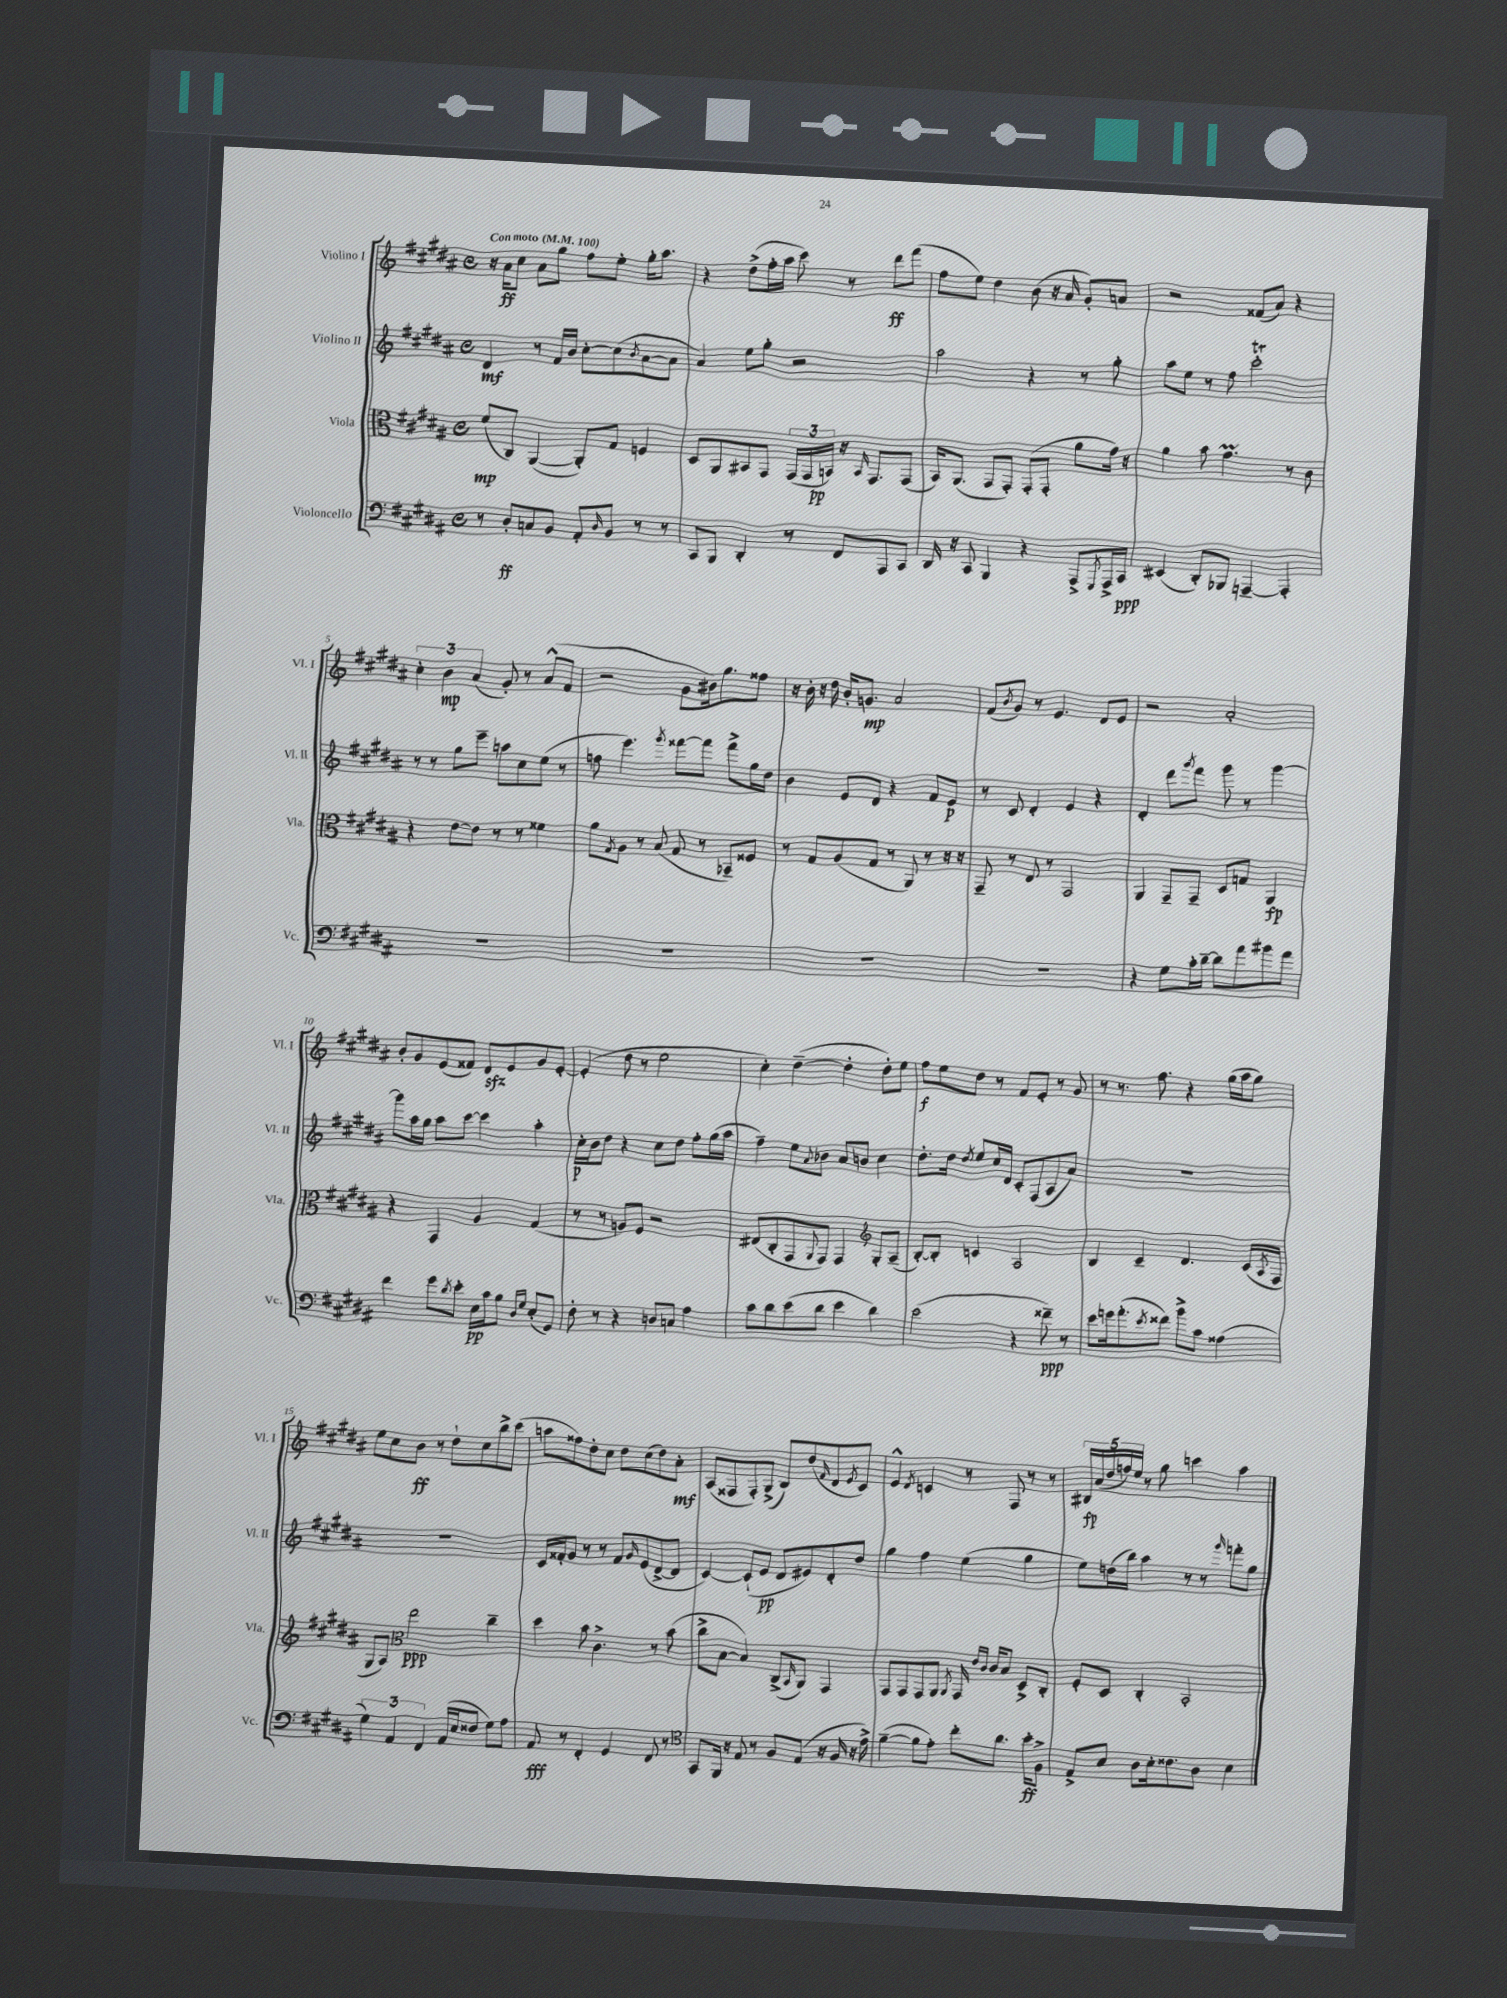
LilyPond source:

<<
\new StaffGroup <<
\new Staff = "s0" \with { instrumentName = "Violino I" shortInstrumentName = "Vl. I" } {
    \clef treble \key b \major \defaultTimeSignature \time 4/4 \tempo "Con moto" 4 = 100
    r16 ais'16\ff cis''8 ais'8 gis''8 fis''8 e''8-. gis''16-. ais''8. |
    r4 dis''8->( fis''16-. ais''16 cis'''8) r8 dis'''8\ff fis'''8( |
    fis''8 e''8) dis''4 b'8( r16 ais'16 gis'8-.) a'8 |
    r2 fisis'8( ais'8) r4 |
    \tuplet 3/2 { cis''4-. b'4\mp ais'4( } gis'8-.) r8 ais'8-^( fis'8 |
    r2 gis'8 bis'16) gis''8. fisis''8 |
    r16 b'16-. r16 dis''16 b'16-. g'8.\mp ais'2 |
    fis'8( \acciaccatura { b'8 } gis'8) r8 e'4. dis'8 e'8 |
    r2 ais'2-. |
    b'8-. gis'8 e'8( fisis'8) dis'8\sfz e'8 gis'8 e'8~-. |
    e'4-.( dis''8 r8 e''2 |
    cis''4-.) dis''4~--( dis''4-. dis''8-.) e''8 |
    fis''8\f e''8 dis''8 r8 fis'8 e'8-. r8 gis'8 |
    r8 r8. fis''8. r4 gis''16( ais''16 gis''8) |
    e''8 cis''8 b'8\ff r8 dis''8-! cis''8 b''8-> cis'''8( |
    a''8 fisis''8) dis''8-. cis''8 dis''8 cis''8( dis''8) ais'8-.\mf |
    ais8( fisis8 fisis8-.) gis8->( b8) dis''8( \grace { fis'16 } dis'8 \acciaccatura { e'8 } cis'8) |
    e'4-^ \acciaccatura { dis'8 } c'4 r8 fis8 r8 r8 |
    \tuplet 5/4 { bis16\fp ais'16( dis''16 f''16) e''16 } r8 gis''8 c'''4 ais''4 \bar "|." |
}
\new Staff = "s1" \with { instrumentName = "Violino II" shortInstrumentName = "Vl. II" } {
    \clef treble \key b \major \defaultTimeSignature \time 4/4
    dis'4\mf r8 fis'16 b'16 cis''8~-. cis''8( \acciaccatura { b'8 } ais'8~ ais'8 |
    ais'4) e''8 gis''8-. r2 |
    ais''2 r4 r8 gis''8-. |
    ais''8 e''8 r8 fis''8 cis'''2-.\trill |
    r8 r8 gis''8 e'''8-- a''8 cis''8 e''8( r8 |
    f''8 e'''4.) \acciaccatura { gis'''8 } fisis'''8~ fisis'''8 fisis'''8-> gis''16 dis''16 |
    b'4 e'8 dis'8 r4 fis'8 e'8\p |
    r8 cis'8 dis'4-. e'4 r4 |
    dis'4-. dis'''8 \acciaccatura { gis'''8 } fis'''8 gis'''8 r8 gis'''4~ |
    gis'''8 ais''16 gis''16 ais''8 cis'''8~ cis'''4 ais''4-. |
    cis''16-.\p b'16 dis''8 r4 cis''8 dis''8 fis''8-. gis''16( ais''16 |
    fis''4--) e''8 \appoggiatura { ais'8 } bes'8 ais'8 b'8 cis''4 |
    dis''8.-. dis''16 \acciaccatura { dis''8 } e''8 cis''16 dis'16 cis'8-. fis8( ais8 ais'8) |
    R1 |
    R1 |
    cis'16 fisis'16-. gis'8 r8 r8 fisis'8 \grace { gis'16 } e'8( dis'8~-> dis'8 |
    cis'4~) cis'8-!( e'8\pp dis'8 eis'8) dis'8-. dis''8 |
    gis''4 fis''4 e''4( gis''4 |
    e''8) d''16( b''16) ais''4 r8 r8 \grace { gis'''16 } f'''8-. gis''8 \bar "|." |
}
\new Staff = "s2" \with { instrumentName = "Viola" shortInstrumentName = "Vla." } {
    \clef alto \key b \major \defaultTimeSignature \time 4/4
    fis'8\mp( cis8) ais,4~( ais,8-.) gis8 f4 |
    dis8 ais,8 bis,8 gis,8 \tuplet 3/2 { gis,16( gis,16 b,16\pp) } r16 \grace { b,16 } gis,8. gis,8( |
    b,16) ais,8.( gis,8 gis,8-.) gis,8-.( gis,8-. ais'8 gis'16) r16 |
    ais'4 b'8 gis'4.\prall r8 cis'8 |
    r4 e'8~ e'8 r8 r8 fisis'4 |
    ais'8 \acciaccatura { gis8 } ais8 r8 b8( gis8 r8 bes,8--) fisis8 |
    r8 gis8 ais8( gis8 r8 ais,8) r8 r16 r16 |
    gis,8-- r8 e8 r8 gis,2 |
    ais,4 gis,8-- gis,8-- dis8 g8 ais,4\fp |
    r4 gis,4 ais4 gis4( |
    r8 r8 a8) fis8 r2 |
    eis8( cis8-. gis,8 \appoggiatura { ais,8 } gis,8) gis,4 \clef treble gis8-. ais8--( |
    b8~-.) b8-. c'4 ais2 |
    b4 cis'4-- dis'4. cis'16( \acciaccatura { ais8 } fis16 |
    gis8 ais8) \clef alto e''2\ppp cis''4-- |
    dis''4 b'8 cis'4.-> r8 b'8( |
    cis''8-> b8~ b4) cis8->( \grace { b,16 } ais,8) gis,4 |
    gis,8 gis,8 gis,8 ais,8 \acciaccatura { ais,8 } gis,16 \grace { e'16 cis'16 } cis'16 b8 dis8-> cis8-. |
    fis8-. dis8 cis4-. b,2-. \bar "|." |
}
\new Staff = "s3" \with { instrumentName = "Violoncello" shortInstrumentName = "Vc." } {
    \clef bass \key b \major \defaultTimeSignature \time 4/4
    r8 dis8-.\ff c8 b,8 ais,8-. \grace { dis16 } b,8 r8 r8 |
    cis,8 b,,8 dis,4-. r8 fis,8 ais,,8 cis,8 |
    dis,16 r16 cis,8 b,,4 r4 ais,,8-> \acciaccatura { gis,,8 } ais,,16-> cis,16\ppp |
    eis,4( dis,8-.) bes,,8 a,,4~-- a,,4-. |
    R1 |
    R1 |
    R1 |
    R1 |
    r4 gis8 cis'16-. dis'16~-- dis'8 ais'8 bis'8 ais'8 |
    fis'4 gis'8 \acciaccatura { dis'8 } e'8-. e16\pp cis'16 b8 \grace { dis16 gis16 } e8-.( gis,8) |
    fis8-. r8 r4 d8 c8 ais4 |
    cis'8 dis'8 e'8( dis'8 e'4 dis'4) |
    e'2( r4 fisis'8--\ppp) r8 |
    e'8 g'16 ais'8.-.( \acciaccatura { e'8 } fisis'8) b'8-> cis'8 aisis4( |
    \tuplet 3/2 { gis4) ais,4 fis,4 } ais,16( e16 fisis8 gis8) ais8 |
    ais,8\fff r8 fis,4-. gis,4 fis,8 r8 |
    \clef tenor gis,8 fis,16 r16 e8 r8 fis8 e8( r16 fis16 r16 e'16->) |
    fis'4~--( fis'8 e'8-.) cis''8-. ais'8. b'16-.\ff fis8-> |
    e8-> b8 ais8 b16-. cisis'8. ais8 b4 \bar "|." |
}
>>
>>
